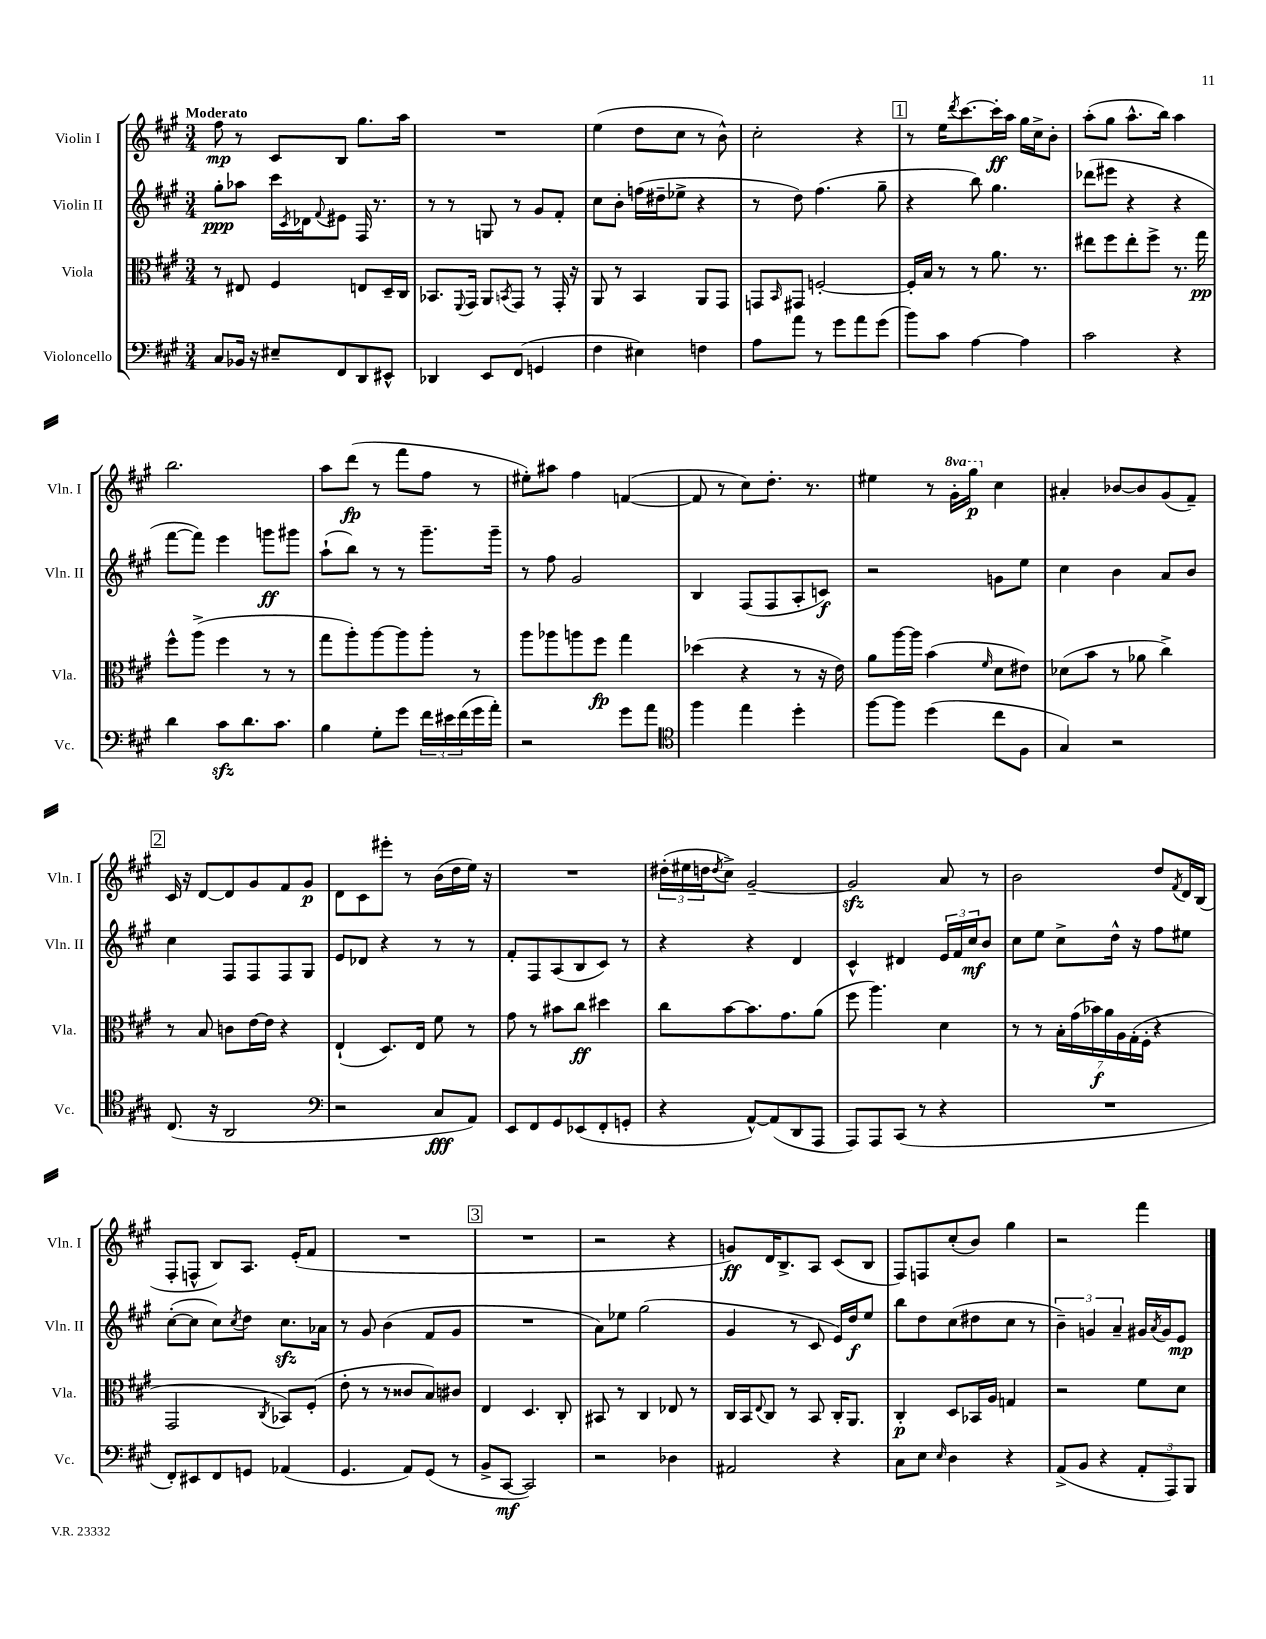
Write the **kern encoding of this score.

**kern	**kern	**kern	**kern
*staff4	*staff3	*staff2	*staff1
*clefF4	*clefC3	*clefG2	*clefG2
*k[f#c#g#]	*k[f#c#g#]	*k[f#c#g#]	*k[f#c#g#]
*M3/4	*M3/4	*M3/4	*M3/4
8C#	8r	8gg#'	8ff#
16BB-	8E#	8aa-	8r
16r	.	.	.
8E#~	4F#	16ccc#	8c#
.	.	8qc#	.
.	.	16d-	.
.	.	8qqf#	.
8FF#	.	8e#	8B
8DD	8E	16F#	8.gg#
.	.	8.r	.
8EE#^^	16D~	.	.
.	16C#	.	16aa
=	=	=	=
4DD-	8.BB-	8r	2.r
.	.	8r	.
.	8qqFF#	.	.
.	16GG#	.	.
8EE	8AA	8G	.
.	8qBB	.	.
(8FF#	8GG#	8r	.
4GG	8r	8g#	.
.	16GG#'	8f#'	.
.	16r	.	.
=	=	=	=
4F#	8AA	8cc#	(4ee
.	8r	8b'	.
4E#)	4BB	(16ff	8dd
.	.	16dd#~	.
.	.	8ee-^	8cc#
4F	8AA	4r	8r
.	8GG#	.	8b^^)
=	=	=	=
8A	8GG	8r	2cc#'
.	16qqBB	.	.
8a	8GG#	8dd)	.
8r	[2F'	(4.ff#	.
8g#	.	.	.
8a	.	.	4r
(8g#	.	8gg#~	.
=	=	=	=
8b)	16F']	4r	8r
.	16B	.	.
8c#	8r	.	16ee
.	.	.	8qddd
.	.	.	[8.ccc#
[4A	8r	8bb)	.
.	8.a	4.gg#	16ccc#']
.	.	.	16aa
4A]	.	.	16gg#
.	8.r	.	16cc#^
.	.	.	8b'
=	=	=	=
2c#	8ee#	(8ddd-	(8aa'
.	8ff#	8eee#	8gg#
.	8ee#'	4r	8.aa^^
.	8ff#^	.	.
.	.	.	16bb)
4r	8.r	4r	4aa
.	16gg#	.	.
=	=	=	=
4d	8ff#^^	[8fff#	2.bb
.	(8aa^	8fff#])	.
8c#	4ff#	4eee	.
8.d	.	.	.
.	8r	8ggg	.
8.c#	.	.	.
.	8r	8ggg#	.
=	=	=	=
4B	8gg#	(8aa`	8aa
.	8aa')	8bb)	(8ddd
8G#'	[8aa	8r	8r
8g#	8aa]	8r	8fff#
24f#	8aa'	8.ggg#~	8ff#
24e#	.	.	.
(24f#	.	.	.
16g#	8r	.	8r
16a')	.	16ggg#~	.
=	=	=	=
2r	8aa	8r	8ee#')
.	8aa-	8ff#	8aa#
.	8aa	2g#	4ff#
.	8ff#	.	.
8g#	4gg#	.	([4f
8a	.	.	.
=	=	=	=
*clefC4	*	*	*
4ff#	(4dd-	4B	8f]
.	.	.	8r
4ee	4r	(8F#	8cc#)
.	.	8F#	8.dd'
4dd'	8r	8A'	.
.	.	.	8.r
.	16r	8c)	.
.	16e)	.	.
=	=	=	=
[8ff#	8a	2r	4ee#
8ff#]	[16aa	.	.
.	16aa]	.	.
(4dd	(4b	.	8r
.	.	.	16gg#'
.	.	.	16ggg#
.	16qqf#	.	.
8cc#	8d	8g	4cc#
8F#	8e#)	8ee	.
=	=	=	=
4G#)	(8d-	4cc#	4a#'
.	8b	.	.
2r	8r	4b	[8b-
.	8a-	.	8b-]
.	4cc#^)	8a	(8g#
.	.	8b	8f#~)
=	=	=	=
(8.C#	8r	4cc#	16c#
.	.	.	16r
.	8B	.	[8d
16r	.	.	.
2AA	8c	8F#	8d]
.	[16e	8F#	8g#
.	16e]	.	.
.	4r	8F#	8f#
.	.	8G#	8g#
=	=	=	=
*clefF4	*	*	*
2r	(4E`	8e	8d
.	.	8d-	8c#
.	8.D)	4r	8eee#'
.	.	.	8r
.	16E	.	.
8C#	8f#	8r	(16b
.	.	.	16dd
8AA)	8r	8r	16ee)
.	.	.	16r
=	=	=	=
8EE	8g#	8f#'	2.r
8FF#	8r	8F#	.
8GG#	8b#	(8A	.
(8EE-	8cc#	8B	.
8FF#'	4dd#	8c#)	.
8GG'	.	8r	.
=	=	=	=
4r	8cc#	4r	(24dd#'
.	.	.	24ee#
.	.	.	24dd
.	.	.	8qdd
.	[8b	.	8cc#^)
[8AA^^)	8.b]	4r	[2g#~
(8AA]	.	.	.
.	8.g#	.	.
8DD	.	4d	.
8AAA	(8a	.	.
=	=	=	=
8AAA)	8ff#	4c#^^	2g#]
8AAA	4.aa)	.	.
(8CC#	.	4d#	.
8r	.	.	.
4r	4d	24e	8a
.	.	24f#	.
.	.	24cc#	.
.	.	8b	8r
=	=	=	=
2.r	8r	8cc#	2b
.	8r	8ee	.
.	28B'	8cc#^	.
.	(28g#	.	.
.	28b-)	.	.
.	28a	.	.
.	.	16dd^^	.
.	28A	.	.
.	(28G#'	.	.
.	.	16r	.
.	28F#'	.	.
.	4r	8ff#	8dd
.	.	.	8qf#
.	.	8ee#	16d
.	.	.	(16B
=	=	=	=
8FF#')	2GG#	([8cc#'	8F#'
8EE#	.	8cc#]	8F^^
8FF#	.	8cc#)	8B)
.	.	8qcc#	.
8GG	.	8dd	8.A
.	8qC#	.	.
(4AA-	8BB-)	8.cc#	.
.	.	.	(16e'
.	(8F#'	.	8f#
.	.	16a-	.
=	=	=	=
4.GG#	8e'	8r	2.r
.	8r	8g#	.
.	8r	(4b	.
8AA)	8c##	.	.
(8GG#	8B)	8f#	.
8r	8c#	8g#	.
=	=	=	=
8BB^	4E	2.r	2.r
[8CC#	.	.	.
2CC#])	4.D	.	.
.	8C#'	.	.
=	=	=	=
2r	8BB#	8a)	2r
.	8r	8ee-	.
.	4C#	(2gg#	.
4D-	8E-	.	4r
.	8r	.	.
=	=	=	=
2AA#	16C#	4g#	8g)
.	16BB	.	.
.	8qqE	.	.
.	8C#	.	16d
.	.	.	8.B^
.	8r	8r	.
.	8BB	8c#	8A
4r	16C#'	16e)	(8c#
.	8.AA	16dd	.
.	.	8ee	8B
=	=	=	=
8C#	4C#'	8bb	8F#)
8E	.	8dd	8F
16qqE	.	.	.
4D	8D	(8cc#	(8cc#'
.	16BB-	8dd#	8b)
.	16A	.	.
4r	4G	8cc#	4gg#
.	.	8r	.
=	=	=	=
(8AA^	2r	6b~)	2r
8BB	.	.	.
.	.	6g	.
4r	.	.	.
.	.	6a~	.
12AA'	8f#	16g#	4fff#
.	.	8qa	.
.	.	16g#	.
12AAA)	.	.	.
.	8d	8e	.
12BBB	.	.	.
==	==	==	==
*-	*-	*-	*-
